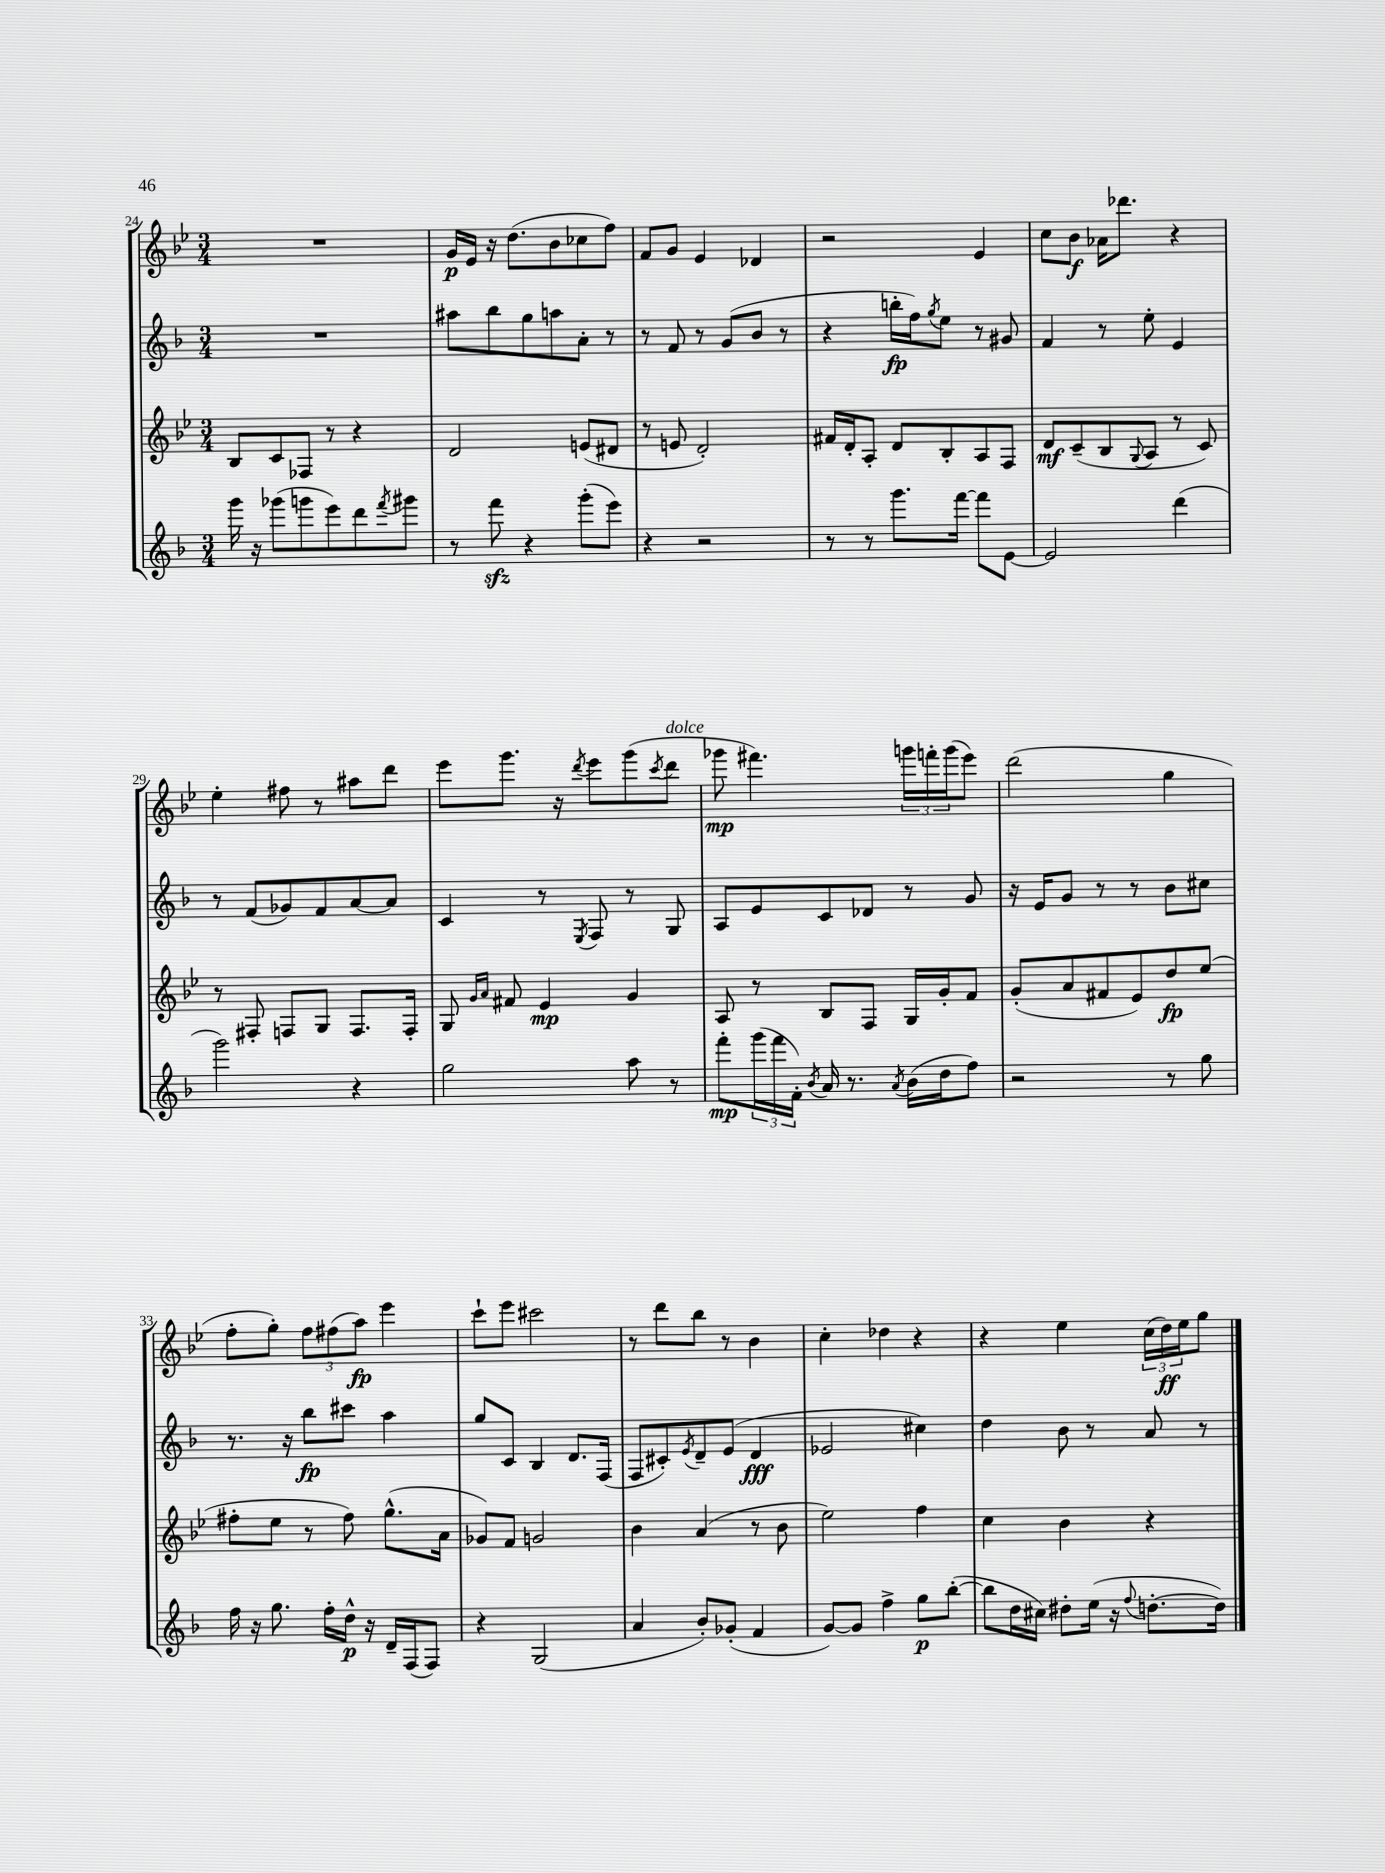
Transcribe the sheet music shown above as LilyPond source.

<<
\new StaffGroup <<
\new Staff = "s0" {
    \clef treble \key bes \major \numericTimeSignature \time 3/4
    R2. |
    g'16\p ees'16 r16 d''8.( bes'8 ces''8 f''8) |
    f'8 g'8 ees'4 des'4 |
    r2 ees'4 |
    c''8 bes'8\f aes'16 des'''8. r4 |
    ees''4-. fis''8 r8 ais''8 d'''8 |
    ees'''8 g'''8. r16 \acciaccatura { d'''8 } ees'''8 g'''8( \acciaccatura { c'''8 } d'''8^\markup { \italic "dolce" } |
    ges'''8\mp fis'''4.) \tuplet 3/2 { g'''16 f'''16-. g'''16( } ees'''8) |
    d'''2( g''4 |
    f''8-. g''8-.) \tuplet 3/2 { f''8 fis''8( a''8\fp) } ees'''4 |
    c'''8-! ees'''8 cis'''2 |
    r8 d'''8 bes''8 r8 bes'4 |
    c''4-. des''4 r4 |
    r4 ees''4 \tuplet 3/2 { c''16( d''16\ff) ees''16 } g''8 \bar "|." |
}
\new Staff = "s1" {
    \clef treble \key f \major \numericTimeSignature \time 3/4
    R2. |
    ais''8 bes''8 g''8 a''8 a'8-. r8 |
    r8 f'8 r8 g'8( bes'8 r8 |
    r4 b''16-.\fp f''16) \acciaccatura { g''8 } e''8 r8 gis'8 |
    f'4 r8 e''8-. e'4 |
    r8 f'8( ges'8) f'8 a'8~ a'8 |
    c'4 r8 \acciaccatura { e8 } f8 r8 g8 |
    a8 e'8 c'8 des'8 r8 g'8 |
    r16 e'16 g'8 r8 r8 bes'8 cis''8 |
    r8. r16 bes''8\fp cis'''8 a''4 |
    g''8 c'8 bes4 d'8. f16( |
    f8 cis'8-.) \acciaccatura { e'8 } d'8-- e'8( d'4\fff |
    ees'2 cis''4) |
    d''4 bes'8 r8 a'8 r8 \bar "|." |
}
\new Staff = "s2" {
    \clef treble \key bes \major \numericTimeSignature \time 3/4
    bes8 c'8 fes8 r8 r4 |
    d'2 e'8( dis'8 |
    r8 e'8 d'2-.) |
    fis'16 d'16-. a8-. d'8 bes8-. a8 f8 |
    d'8\mf c'8--( bes8 \appoggiatura { g8 } a8 r8 c'8) |
    r8 fis8-. f8 g8 f8. f16-. |
    g8 \grace { g'16 a'16 } fis'8 ees'4\mp g'4 |
    a8 r8 bes8 f8 g16 g'16-. f'8 |
    g'8-.( a'8 fis'8 ees'8) d''8\fp ees''8( |
    fis''8-. ees''8 r8 fis''8) g''8.-^( a'16 |
    ges'8) f'8 g'2 |
    bes'4 a'4( r8 bes'8 |
    ees''2) f''4 |
    c''4 bes'4 r4 \bar "|." |
}
\new Staff = "s3" {
    \clef treble \key f \major \numericTimeSignature \time 3/4
    g'''16 r16 ges'''8( g'''8 e'''8) d'''8 \acciaccatura { f'''8 } gis'''8 |
    r8 f'''8\sfz r4 g'''8-.( e'''8) |
    r4 r2 |
    r8 r8 g'''8. f'''16~ f'''8 e'8~ |
    e'2 d'''4( |
    g'''2) r4 |
    g''2 a''8 r8 |
    f'''8-.\mp \tuplet 3/2 { g'''16( f'''16 f'16-.) } \acciaccatura { bes'8 } a'16 r8. \acciaccatura { a'8 } bes'16( d''16 f''8) |
    r2 r8 g''8 |
    f''16 r16 g''8. f''16-. d''16-^\p r16 d'16-- f16( f8) |
    r4 g2( |
    a'4 bes'8-.) ges'8-.( f'4 |
    g'8~) g'8 f''4-> g''8\p bes''8~-.( |
    bes''8 d''16 cis''16) dis''8-. e''16( r16 \appoggiatura { f''8 } d''8.~-. d''16) \bar "|." |
}
>>
>>
\layout { \context { \Score currentBarNumber = #24 } }
